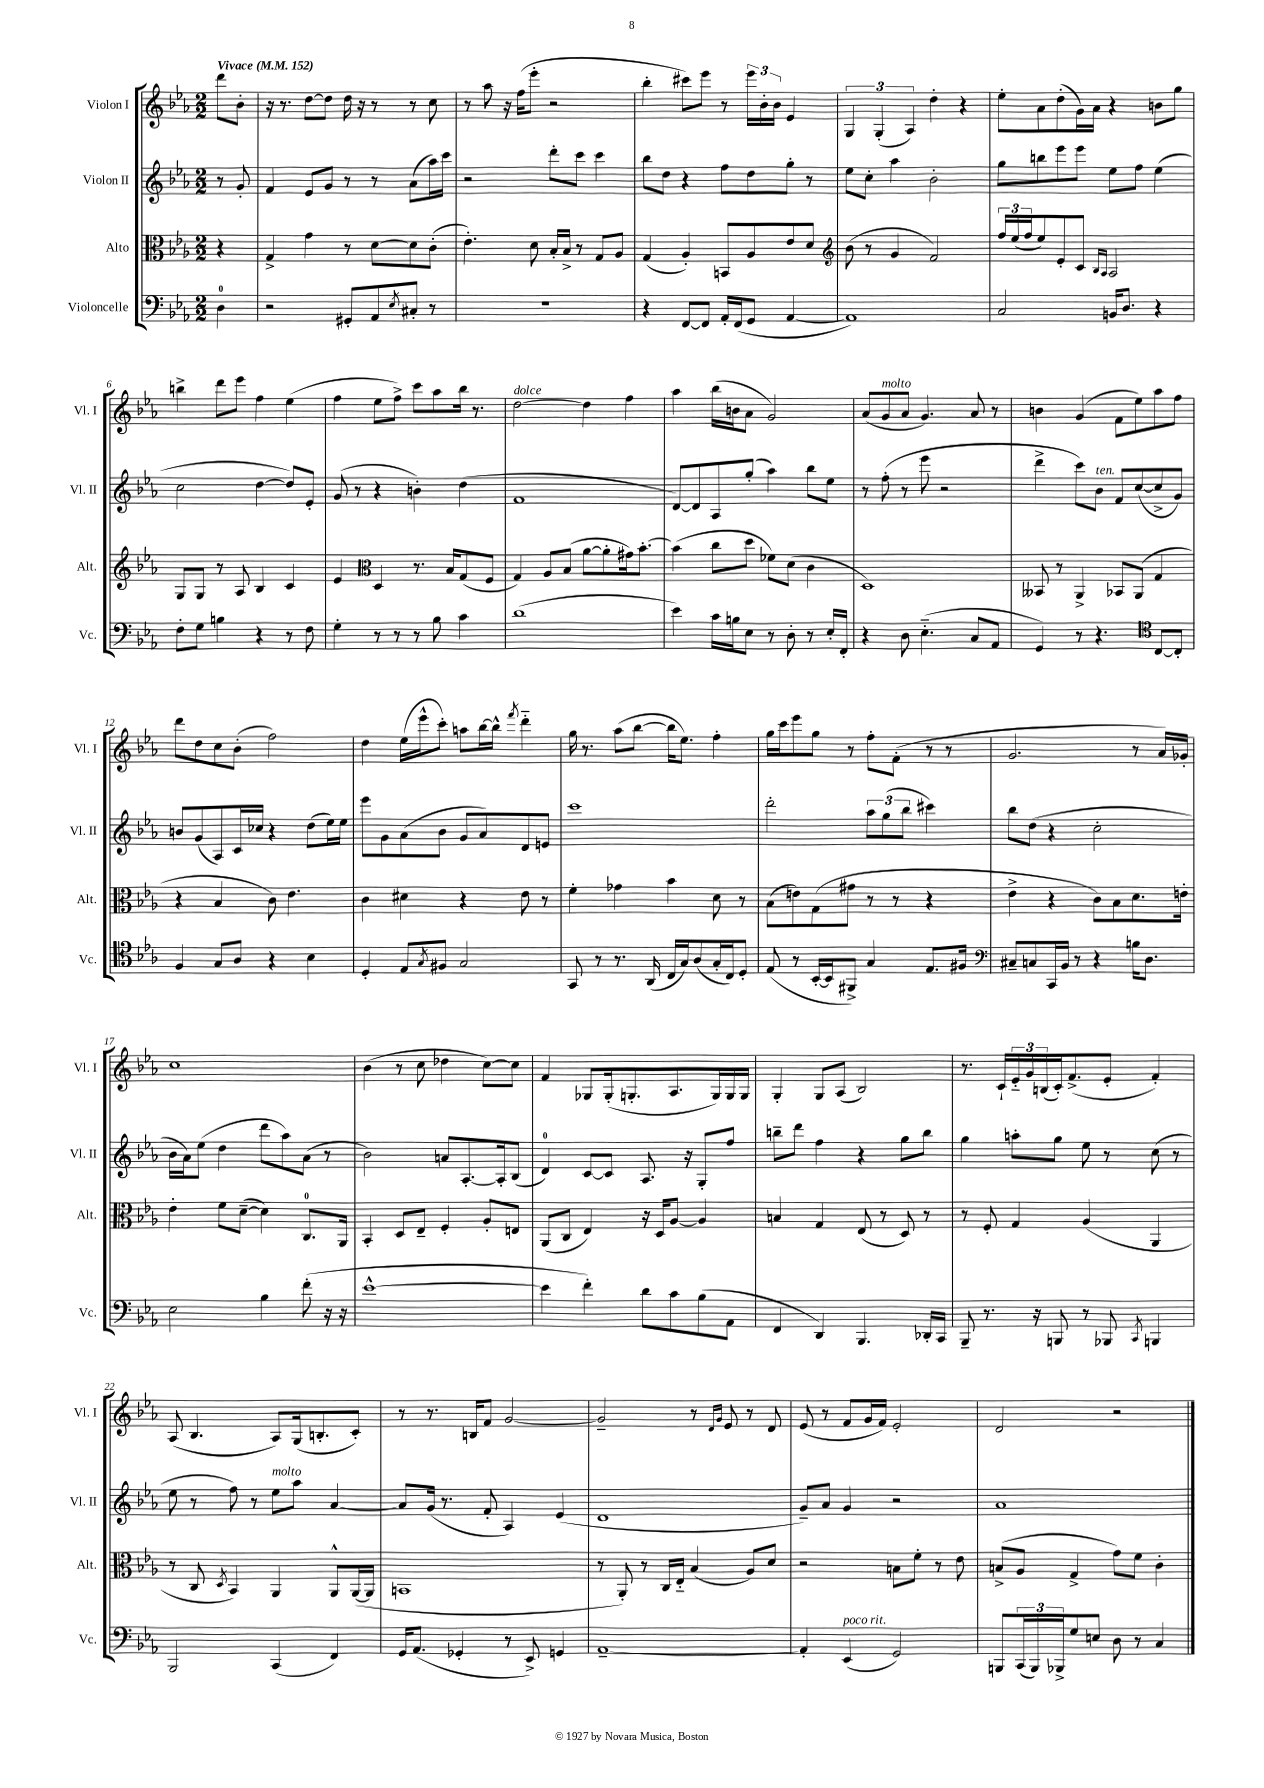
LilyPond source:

<<
\new StaffGroup <<
\new Staff = "s0" \with { instrumentName = "Violon I" shortInstrumentName = "Vl. I" } {
    \clef treble \key ees \major \numericTimeSignature \time 2/2 \partial 4 \tempo "Vivace" 4 = 152
    d'''8 bes'8-. |
    r16 r8. d''8~ d''8 d''16 r16 r8 r8 c''8 |
    r8 aes''8 r16 f''16( ees'''8-. r2 |
    bes''4-. cis'''8) ees'''8 r8 \tuplet 3/2 { ees'''16 bes'16-. bes'16 } ees'4 |
    \tuplet 3/2 { g4 g4-.( aes4) } d''4-. r4 |
    ees''8-. aes'8 d''8-.( g'16) aes'16 r4 b'8 g''8 |
    b''4-> d'''8 ees'''8 f''4 ees''4( |
    f''4 ees''8 f''8->) c'''8 aes''8 bes''16 r8. |
    d''2~^\markup { \italic "dolce" } d''4 f''4 |
    aes''4 bes''16( b'16 aes'8 g'2) |
    aes'8( g'8^\markup { \italic "molto" } aes'8 g'4.) aes'8 r8 |
    b'4 g'4( f'8 ees''8) aes''8 f''8 |
    d'''8 d''8 c''8 bes'8-.( f''2) |
    d''4 ees''16( ees'''16-^ c'''8-.) a''8 bes''16~ bes''16-^ \acciaccatura { f'''8 } d'''4-_ |
    g''16 r8. aes''8( bes''8~ bes''16 ees''8.) f''4-. |
    g''16 c'''16 ees'''8 g''8 r8 f''8-. f'8-.( r8 r8 |
    g'2. r8 aes'16) ges'16-. |
    c''1 |
    bes'4( r8 c''8 des''4 c''8~) c''8 |
    f'4 ges8 ges16-.( g8.-. aes8. g16) g16 g16 |
    g4-. g8 aes8( bes2) |
    r8. c'16-! \tuplet 3/2 { ees'16-_ g'16 b16( } c'16-.) f'8.->( ees'8-. f'4-.) |
    aes8( bes4. aes8) g16( b8.-. c'8-.) |
    r8 r8. b16 f'8 g'2~ |
    g'2-- r8 \grace { d'16 g'16 } ees'8 r8 d'8 |
    ees'8( r8 f'8 g'16 f'16) ees'2-. |
    d'2 r2 \bar "|." |
}
\new Staff = "s1" \with { instrumentName = "Violon II" shortInstrumentName = "Vl. II" } {
    \clef treble \key ees \major \numericTimeSignature \time 2/2 \partial 4
    r8 g'8-. |
    f'4 ees'8 g'8 r8 r8 aes'8( aes''16) c'''16 |
    r2 d'''8-. c'''8 c'''4 |
    bes''8 d''8 r4 f''8 d''8 g''8-. r8 |
    ees''8 c''8-. aes''4 bes'2-. |
    g''8 b''8 ees'''8 ees'''8 ees''8 f''8 ees''4( |
    c''2 d''4~ d''8) ees'8-. |
    g'8( r8 r4 b'4-.) d''4( |
    f'1 |
    d'8~) d'8 aes8 g''8-.( aes''4) bes''8 ees''8 |
    r8 f''8-.( r8 ees'''8 r2 |
    d'''4-> c'''8) bes'8^\markup { \italic "ten." } f'8 c''8~( c''8-> g'8) |
    b'8 g'8( aes8) c'16 ces''16 r4 d''8( ees''16) ees''16 |
    ees'''8 g'8 aes'8( bes'8 g'8 aes'8) d'8 e'8 |
    c'''1 |
    d'''2-. \tuplet 3/2 { aes''8 g''8( bes''8 } cis'''4) |
    bes''8 d''8( r4 c''2-. |
    bes'16 aes'16) ees''8( d''4 d'''8 aes''8) aes'8( r8 |
    bes'2) a'8 aes8.~-. aes16-. bes8( |
    d'4-0) c'8~ c'8 aes8. r16 g8-. f''8 |
    b''8-- d'''8 f''4 r4 g''8 b''8 |
    g''4 a''8-. g''8 ees''8 r8 c''8( r8 |
    ees''8 r8 f''8) r8 ees''8^\markup { \italic "molto" } aes''8 aes'4~ |
    aes'8 g'16( r8. f'8-. aes4) ees'4( |
    d'1 |
    g'8--) aes'8 g'4 r2 |
    aes'1 \bar "|." |
}
\new Staff = "s2" \with { instrumentName = "Alto" shortInstrumentName = "Alt." } {
    \clef alto \key ees \major \numericTimeSignature \time 2/2 \partial 4
    r4 |
    g4-> g'4 r8 d'8~ d'8 c'8-.( |
    ees'4.-.) d'8 bes16-. bes16-> r8 g8 aes8 |
    g4( aes4-.) b,8 aes8 ees'8 d'8 |
    \clef treble bes'8( r8 g'4 f'2) |
    \tuplet 3/2 { f''16 ees''16( f''16 } ees''8) ees'8-. c'8 \grace { bes16 aes16 } aes2 |
    g8 g8 r8 aes8 bes4 c'4 |
    ees'4 \clef alto d4 r8. bes16 g8( f8 |
    g4) aes8 bes8( aes'8~ aes'8-. gis'16) bes'8.~-. |
    bes'4( c''8 d''8 fes'8) d'8( c'4 |
    d1) |
    beses,8 r8 aes,4-> bes,8 aes,8( g4 |
    r4 bes4 c'8) ees'4. |
    c'4 dis'4 r4 ees'8 r8 |
    f'4-. ges'4 bes'4 d'8 r8 |
    bes8( e'8) g8( gis'8 r8 r8 r4 |
    ees'4-> r4 c'8) bes8 d'8. e'16-. |
    ees'4-. f'8 d'8~--( d'4) c8.-0 aes,16 |
    bes,4-. d8 ees8-- f4-. aes8-. e8 |
    aes,8( c8 ees4) r16 d16 aes8~ aes4 |
    b4 g4 ees8( r8 d8) r8 |
    r8 f8-. g4 aes4( aes,4 |
    r8 c8 \acciaccatura { d8 } bes,4) aes,4 aes,8-^ aes,16~( aes,16 |
    b,1 |
    r8 aes,8-.) r8 c16 ees16-_ bes4( aes8) d'8 |
    r2 b8 f'8-. r8 ees'8 |
    b8->( aes8 g4-> g'8) f'8 c'4-. \bar "|." |
}
\new Staff = "s3" \with { instrumentName = "Violoncelle" shortInstrumentName = "Vc." } {
    \clef bass \key ees \major \numericTimeSignature \time 2/2 \partial 4
    d4-0 |
    r2 gis,8-. aes,8 \acciaccatura { ees8 } cis8-. r8 |
    R1 |
    r4 f,8~ f,8 aes,16-. f,16( g,8 aes,4~ |
    aes,1) |
    c2 b,16 d8. r4 |
    f8-. g8 b4 r4 r8 f8 |
    g4-. r8 r8 r8 bes8 c'4 |
    d'1( |
    ees'4) c'16 b16 ees8 r8 d8-. r8 ees16-. f,16-. |
    r4 d8 ees4.-_( c8 aes,8 |
    g,4) r8 r4. \clef tenor c8~ c8-. |
    f4 g8 aes8 r4 bes4 |
    d4-. ees8 \acciaccatura { g8 } fis8 g2 |
    g,8 r8 r8. aes,16( c16 g16) aes8( g16-. c16) d8-. |
    ees8( r8 bes,16~-. bes,16 fis,8->) g4 ees8. fis16 |
    \clef bass cis8-- c8 c,16 bes,16 r8 r4 b16 d8. |
    ees2 bes4 f'8-.( r16 r16 |
    ees'1~-^ |
    ees'4 f'4-.) d'8 c'8 bes8( aes,8 |
    f,4 d,4) bes,,4. des,16-. c,16 |
    bes,,8-- r8. r16 b,,8 r8 bes,,8 \acciaccatura { c,8 } b,,4 |
    bes,,2 c,4( f,4) |
    g,16 aes,8.( ges,4-. r8 ees,8->) g,4 |
    aes,1~-- |
    aes,4-. ees,4^\markup { \italic "poco rit." }( g,2) |
    b,,8 \tuplet 3/2 { c,16( b,,16) bes,,16-> } g8 e8 d8 r8 c4 \bar "|." |
}
>>
>>
